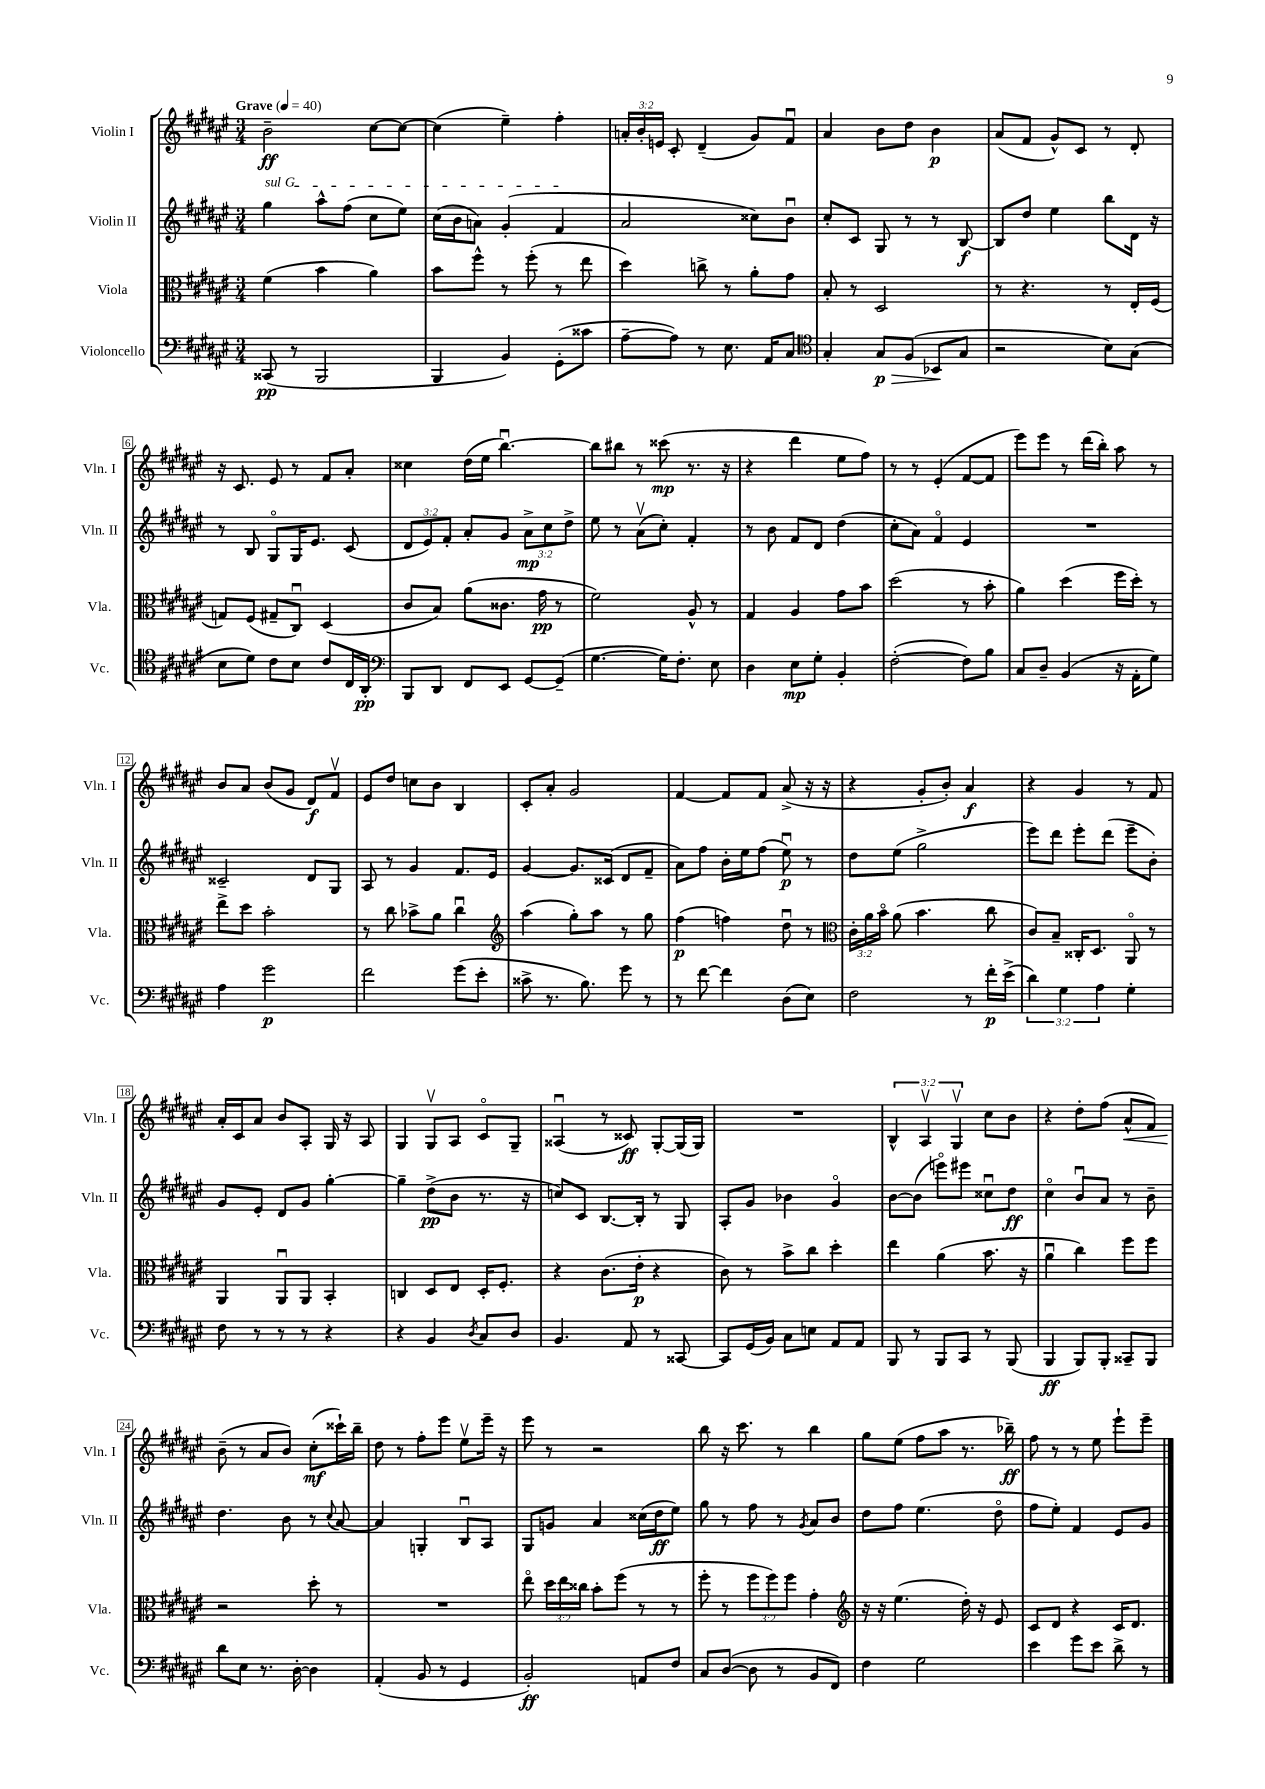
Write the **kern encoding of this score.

**kern	**dynam	**kern	**dynam	**kern	**dynam	**kern	**dynam
*part4	*part4	*part3	*part3	*part2	*part2	*part1	*part1
*staff4	*staff4	*staff3	*staff3	*staff2	*staff2	*staff1	*staff1
*I"Violoncello	*	*I"Viola	*	*I"Violin II	*	*I"Violin I	*
*I'Vc.	*	*I'Vla.	*	*I'Vln. II	*	*I'Vln. I	*
*clefF4	*	*clefC3	*	*clefG2	*	*clefG2	*
*k[f#c#g#d#a#e#]	*	*k[f#c#g#d#a#e#]	*	*k[f#c#g#d#a#e#]	*	*k[f#c#g#d#a#e#]	*
*M3/4	*	*M3/4	*	*M3/4	*	*M3/4	*
*MM40	*	*MM40	*	*MM40	*	*MM40	*
=1	=1	=1	=1	=1	=1	=1	=1
!	!	!	!	!	!	!LO:TX:a:B:t=Grave	!
!	!	!	!	!LO:TX:a:i:t=sul G	!	!	!
(8CC##X/	pp	(4f#\	.	4gg#\	.	2b~\	ff
8r	.	.	.	.	.	.	.
2BBB/	.	4b\	.	8aa#^^\L	.	.	.
.	.	.	.	(8ff#\J	.	.	.
.	.	4a#\)	.	8cc#\L	.	[8cc#\L	.
.	.	.	.	8ee#\J)	.	8cc#\J_	.
=2	=2	=2	=2	=2	=2	=2	=2
4BBB/	.	8b\L	.	(16cc#\LL	.	(4cc#\]	.
.	.	.	.	16b\J	.	.	.
.	.	8ff#^^\J	.	8an\J)	.	.	.
4BB/)	.	8r	.	(4g#'/	.	4ee#~\)	.
.	.	(8ff#'\	.	.	.	.	.
(8GG#'\L	.	8r	.	4f#/	.	4ff#'\	.
8c##X\J	.	8ee#\	.	.	.	.	.
=3	=3	=3	=3	=3	=3	=3	=3
[8A#~\L	.	4dd#\)	.	2a#/	.	24an'/LL	.
.	.	.	.	.	.	24b'/	.
.	.	.	.	.	.	24en/JJ	.
8A#\J])	.	.	.	.	.	8c#'/	.
8r	.	8ccn^\	.	.	.	(4d#~/	.
8.E#\	.	8r	.	.	.	.	.
.	.	8a#'\L	.	8cc##X\L)	.	8g#/L)	.
16AA#/KL	.	.	.	.	.	.	.
8C#/J	.	8g#\J	.	8bu\J	.	8f#u/J	.
=4	=4	=4	=4	=4	=4	=4	=4
*clefC4	*	*	*	*	*	*	*
4G#'/	.	8B'/	.	8cc#'/L	.	4a#/	.
.	.	8r	.	8c#/J	.	.	.
!	!LO:HP:b	!	!	!	!	!	!
8G#/L	> p	2D#/	.	8G#/	.	8b\L	.
(8F#/J	.	.	.	8r	.	8dd#\J	.
8BB-X/L	.	.	.	8r	.	4b\	p
8G#/J	]	.	.	[8B/	f	.	.
=5	=5	=5	=5	=5	=5	=5	=5
2r	.	8r	.	8B/L]	.	(8a#/L	.
.	.	4.r	.	8dd#/J	.	8f#/J	.
.	.	.	.	4ee#\	.	8g#^^/L)	.
.	.	.	.	.	.	8c#/J	.
8B\L)	.	8r	.	8bb\L	.	8r	.
(8G#\J	.	16E#'/LL	.	16d#\Jk	.	8d#'/	.
.	.	(16F#/JJ	.	16r	.	.	.
!!LO:LB:g=z
=6	=6	=6	=6	=6	=6	=6	=6
8B\L	.	8Gn/L)	.	8r	.	16r	.
.	.	.	.	.	.	8.c#/	.
8d#\J)	.	(8F#/J	.	8B/	.	.	.
8c#\L	.	8G#X~/L	.	8G#/L	.	8e#/	.
8B\J	.	8C#u/J)	.	16G#/K	.	8r	.
.	.	.	.	8.e#/J	.	.	.
8c#/L	.	(4D#/	.	.	.	8f#/L	.
16C#/L	.	.	.	(8c#/	.	8a#'/J	.
16AA#'/JJ	pp	.	.	.	.	.	.
=7	=7	=7	=7	=7	=7	=7	=7
*clefF4	*	*	*	*	*	*	*
8BBB/L	.	8c#/L	.	12d#/L	.	4cc##X\	.
.	.	.	.	12e#/)	.	.	.
8DD#/J	.	8B/J)	.	.	.	.	.
.	.	.	.	12f#'/J	.	.	.
8FF#/L	.	(8a#\L	.	8a#'/L	.	(16dd#\LL	.
.	.	.	.	.	.	16ee#\JJ	.
8EE#/J	.	8.c##X\J	.	8g#/J	.	[4.bbu\)	.
[8GG#/L	.	.	.	12a#^\L	mp	.	.
.	.	16g#\	pp	.	.	.	.
.	.	.	.	12cc#\	.	.	.
(8GG#~/J]	.	8r	.	.	.	.	.
.	.	.	.	12dd#^\J	.	.	.
=8	=8	=8	=8	=8	=8	=8	=8
[4.G#\	.	2f#\)	.	8ee#\	.	8bb\L]	.
.	.	.	.	8r	.	8bb#X\J	.
.	.	.	.	(8a#v\L	.	8r	.
16G#\KL])	.	.	.	8cc#'\J)	.	(8ccc##X\	mp
8.F#'\J	.	.	.	.	.	.	.
.	.	8A#^^/	.	4f#'/	.	8.r	.
8E#\	.	8r	.	.	.	.	.
.	.	.	.	.	.	16r	.
=9	=9	=9	=9	=9	=9	=9	=9
4D#\	.	4G#/	.	8r	.	4r	.
.	.	.	.	8b\	.	.	.
8E#\L	mp	4A#/	.	8f#/L	.	4ddd#\	.
8G#'\J	.	.	.	8d#/J	.	.	.
4BB'/	.	8g#\L	.	(4dd#\	.	8ee#\L	.
.	.	8b\J	.	.	.	8ff#\J)	.
=10	=10	=10	=10	=10	=10	=10	=10
([2F#'\	.	(2dd#\	.	8cc#'\L	.	8r	.
.	.	.	.	8a#\J)	.	8r	.
.	.	.	.	4f#/	.	(4e#'/	.
8F#\L])	.	8r	.	4e#/	.	[8f#/L	.
8B\J	.	8b'\	.	.	.	8f#/J]	.
=11	=11	=11	=11	=11	=11	=11	=11
8C#/L	.	4a#\)	.	2.r	.	8eee#\L)	.
8D#~/J	.	.	.	.	.	8eee#\J	.
(4BB/	.	(4dd#\	.	.	.	8r	.
.	.	.	.	.	.	(16ddd#\LL	.
.	.	.	.	.	.	16bb'\JJ)	.
16r	.	16ff#\LL	.	.	.	8aa#\	.
16AA#'\KL	.	16dd#'\JJ)	.	.	.	.	.
8G#\J)	.	8r	.	.	.	8r	.
!!LO:LB:g=z
=12	=12	=12	=12	=12	=12	=12	=12
4A#\	.	8ee#^\L	.	2c##X~/	.	8b/L	.
.	.	8dd#\J	.	.	.	8a#/J	.
2g#\	p	2b'\	.	.	.	(8b/L	.
.	.	.	.	.	.	8g#/J	.
.	.	.	.	8d#/L	.	8d#/L)	f
.	.	.	.	8G#/J	.	8f#v/J	.
=13	=13	=13	=13	=13	=13	=13	=13
2f#\	.	8r	.	8A#/	.	8e#/L	.
.	.	8cc#\	.	8r	.	8dd#/J	.
.	.	8b-X^\L	.	4g#/	.	8ccn\L	.
.	.	8a#\J	.	.	.	8b\J	.
(8g#\L	.	4cc#u\	.	8.f#/L	.	4B/	.
8e#'\J	.	.	.	.	.	.	.
.	.	.	.	16e#/Jk	.	.	.
=14	=14	=14	=14	=14	=14	=14	=14
*	*	*clefG2	*	*	*	*	*
8c##X^\	.	(4aa#\	.	[4g#/	.	8c#'/L	.
8.r	.	.	.	.	.	8a#'/J	.
.	.	8gg#'\L)	.	8.g#/L]	.	2g#/	.
8.B\)	.	.	.	.	.	.	.
.	.	8aa#\J	.	.	.	.	.
.	.	.	.	(16c##X/Jk	.	.	.
8g#\	.	8r	.	8d#/L	.	.	.
8r	.	8gg#\	.	8f#~/J	.	.	.
=15	=15	=15	=15	=15	=15	=15	=15
8r	.	(4ff#\	p	8a#\L)	.	[4f#/	.
[8f#\	.	.	.	8ff#\J	.	.	.
4f#\]	.	4ffn\)	.	16b'\LL	.	8f#/L]	.
.	.	.	.	16ee#\J	.	.	.
.	.	.	.	(8ff#\J	.	8f#/J	.
(8D#\L	.	8dd#u\	.	8ee#u\)	p	(8a#^/	.
8E#\J)	.	8r	.	8r	.	16r	.
.	.	.	.	.	.	16r	.
=16	=16	=16	=16	=16	=16	=16	=16
*	*	*clefC3	*	*	*	*	*
2F#\	.	24c#'\LL	.	8dd#\L	.	4r	.
.	.	24a#\	.	.	.	.	.
.	.	24b\JJ	.	.	.	.	.
.	.	(8a#\	.	(8ee#\J	.	.	.
.	.	4.b\	.	2gg#^\	.	8g#'/L	.
.	.	.	.	.	.	8b'/J)	.
8r	.	.	.	.	.	4a#/	f
16f#'\LL	p	8cc#\	.	.	.	.	.
(16e#^\JJ	.	.	.	.	.	.	.
=17	=17	=17	=17	=17	=17	=17	=17
6d#\)	.	8c#/L)	.	8eee#\L)	.	4r	.
.	.	8B~/J	.	8ddd#\J	.	.	.
6G#\	.	.	.	.	.	.	.
.	.	16C##X'/KL	.	8eee#'\L	.	4g#/	.
.	.	8.D#/J	.	.	.	.	.
6A#\	.	.	.	.	.	.	.
.	.	.	.	(8ddd#\J	.	.	.
4G#'\	.	8AA#/	.	8eee#~\L	.	8r	.
.	.	8r	.	8b'\J)	.	8f#/	.
!!LO:LB:g=z
=18	=18	=18	=18	=18	=18	=18	=18
8F#\	.	4AA#/	.	8g#/L	.	16a#'/LL	.
.	.	.	.	.	.	16c#/J	.
8r	.	.	.	8e#'/J	.	8a#/J	.
8r	.	8AA#u/L	.	8d#/L	.	8b/L	.
8r	.	8AA#/J	.	8g#/J	.	8A#'/J	.
4r	.	4BB'/	.	[4gg#'\	.	16G#/	.
.	.	.	.	.	.	16r	.
.	.	.	.	.	.	8A#/	.
=19	=19	=19	=19	=19	=19	=19	=19
4r	.	4Cn/	.	4gg#~\]	.	4G#/	.
4BB/	.	8D#/L	.	(8dd#^\L	pp	8G#v/L	.
.	.	8E#/J	.	8b\J	.	8A#/J	.
8qD#/	.	.	.	.	.	.	.
8C#/L	.	16D#'/KL	.	8.r	.	8c#/L	.
.	.	8.F#'/J	.	.	.	.	.
8D#/J	.	.	.	.	.	8G#~/J	.
.	.	.	.	16r	.	.	.
=20	=20	=20	=20	=20	=20	=20	=20
4.BB/	.	4r	.	8ccn/L)	.	(4A##Xu/	.
.	.	.	.	8c#/J	.	.	.
.	.	(8.c#\L	.	[8.B/L	.	8r	.
8AA#/	.	.	.	.	.	8c##X/)	ff
.	.	16e#'\Jk	p	16B'/Jk]	.	.	.
8r	.	4r	.	8r	.	[8G#'/L	.
[8CC##X/	.	.	.	8G#/	.	(16G#/L]	.
.	.	.	.	.	.	16G#/JJ)	.
=21	=21	=21	=21	=21	=21	=21	=21
8CC##/L]	.	8c#\)	.	8A#'/L	.	2.r	.
(16GG#/L	.	8r	.	8g#/J	.	.	.
16BB/JJ)	.	.	.	.	.	.	.
8C#\L	.	8b^\L	.	4b-X\	.	.	.
8En\J	.	8cc#\J	.	.	.	.	.
8AA#/L	.	4dd#'\	.	4g#/	.	.	.
8AA#/J	.	.	.	.	.	.	.
=22	=22	=22	=22	=22	=22	=22	=22
8BBB/	.	4ee#\	.	[8b\L	.	6B^^/	.
8r	.	.	.	(8b\J]	.	.	.
.	.	.	.	.	.	6A#v/	.
8BBB/L	.	(4a#\	.	8eeen\L)	.	.	.
.	.	.	.	.	.	6G#v/	.
8CC#/J	.	.	.	8eee#X\J	.	.	.
8r	.	8.b\	.	8cc##Xu\L	.	8cc#\L	.
(8BBB/	.	.	.	8dd#\J	ff	8b\J	.
.	.	16r	.	.	.	.	.
=23	=23	=23	=23	=23	=23	=23	=23
4BBB/	ff	4a#u\	.	4cc#\	.	4r	.
8BBB/L)	.	4cc#\)	.	8bu/L	.	8dd#'\L	.
8BBB'/J	.	.	.	8a#/J	.	(8ff#\J	.
!	!	!	!	!	!	!	!LO:HP:b
8CC##X~/L	.	8ff#\L	.	8r	.	8a#^^/L	<
8BBB/J	.	8ff#\J	.	8b~\	.	8f#/J)	.
!!LO:LB:g=z
=24	=24	=24	=24	=24	=24	=24	=24
8d#\L	.	2r	.	4.dd#\	.	(8b~\	.
8E#\J	.	.	.	.	.	8r	[
8.r	.	.	.	.	.	8a#/L	.
.	.	.	.	8b\	.	8b/J)	.
[16D#'\	.	.	.	.	.	.	.
4D#\]	.	8dd#'\	.	8r	.	(8cc#'\L	mf
.	.	.	.	8qqcc#/	.	.	.
.	.	8r	.	[8a#/	.	16ccc##X`\L)	.
.	.	.	.	.	.	16bb~\JJ	.
=25	=25	=25	=25	=25	=25	=25	=25
(4AA#'/	.	2.r	.	4a#/]	.	8dd#\	.
.	.	.	.	.	.	8r	.
8BB/	.	.	.	4Gn'/	.	8ff#'\L	.
8r	.	.	.	.	.	8eee#\J	.
4GG#/	.	.	.	8Bu/L	.	8ee#v\L	.
.	.	.	.	8A#/J	.	16eee#~\Jk	.
.	.	.	.	.	.	16r	.
=26	=26	=26	=26	=26	=26	=26	=26
2BB'/)	ff	8ee#\	.	8G#/L	.	8eee#\	.
.	.	24dd#\LL	.	8gn/J	.	8r	.
.	.	24ee#\	.	.	.	.	.
.	.	24cc##X\JJ	.	.	.	.	.
.	.	8b'\L	.	4a#/	.	2r	.
.	.	(8ff#\J	.	.	.	.	.
8AAn/L	.	8r	.	(16cc##X\LL	.	.	.
.	.	.	.	16dd#\J	ff	.	.
8F#/J	.	8r	.	8ee#\J)	.	.	.
=27	=27	=27	=27	=27	=27	=27	=27
8C#/L	.	8ff#'\	.	8gg#\	.	8bb\	.
([8D#/J	.	8r	.	8r	.	16r	.
.	.	.	.	.	.	8.ccc#\	.
8D#\]	.	12ff#\L	.	8ff#\	.	.	.
.	.	12ff#\)	.	.	.	.	.
8r	.	.	.	8r	.	8r	.
.	.	12ff#\J	.	.	.	.	.
.	.	.	.	8qg#/	.	.	.
8BB/L	.	4g#'\	.	8a#/L	.	4bb\	.
8FF#/J)	.	.	.	8b/J	.	.	.
=28	=28	=28	=28	=28	=28	=28	=28
*	*	*clefG2	*	*	*	*	*
4F#\	.	16r	.	8dd#\L	.	8gg#\L	.
.	.	16r	.	.	.	.	.
.	.	(4.ee#\	.	8ff#\J	.	(8ee#\J	.
2G#\	.	.	.	(4.ee#\	.	8ff#\L	.
.	.	.	.	.	.	8aa#\J	.
.	.	16dd#'\)	.	.	.	8.r	.
.	.	16r	.	.	.	.	.
.	.	8e#/	.	8dd#\	.	.	.
.	.	.	.	.	.	16bb-X~\)	ff
=29	=29	=29	=29	=29	=29	=29	=29
4e#\	.	8c#/L	.	8ff#\L	.	8ff#\	.
.	.	8d#/J	.	8ee#'\J)	.	8r	.
8g#\L	.	4r	.	4f#/	.	8r	.
8e#\J	.	.	.	.	.	8ee#\	.
8d#^\	.	16c#/KL	.	8e#/L	.	8eee#`\L	.
.	.	8.d#/J	.	.	.	.	.
8r	.	.	.	8g#/J	.	8eee#~\J	.
==	==	==	==	==	==	==	==
*-	*-	*-	*-	*-	*-	*-	*-
